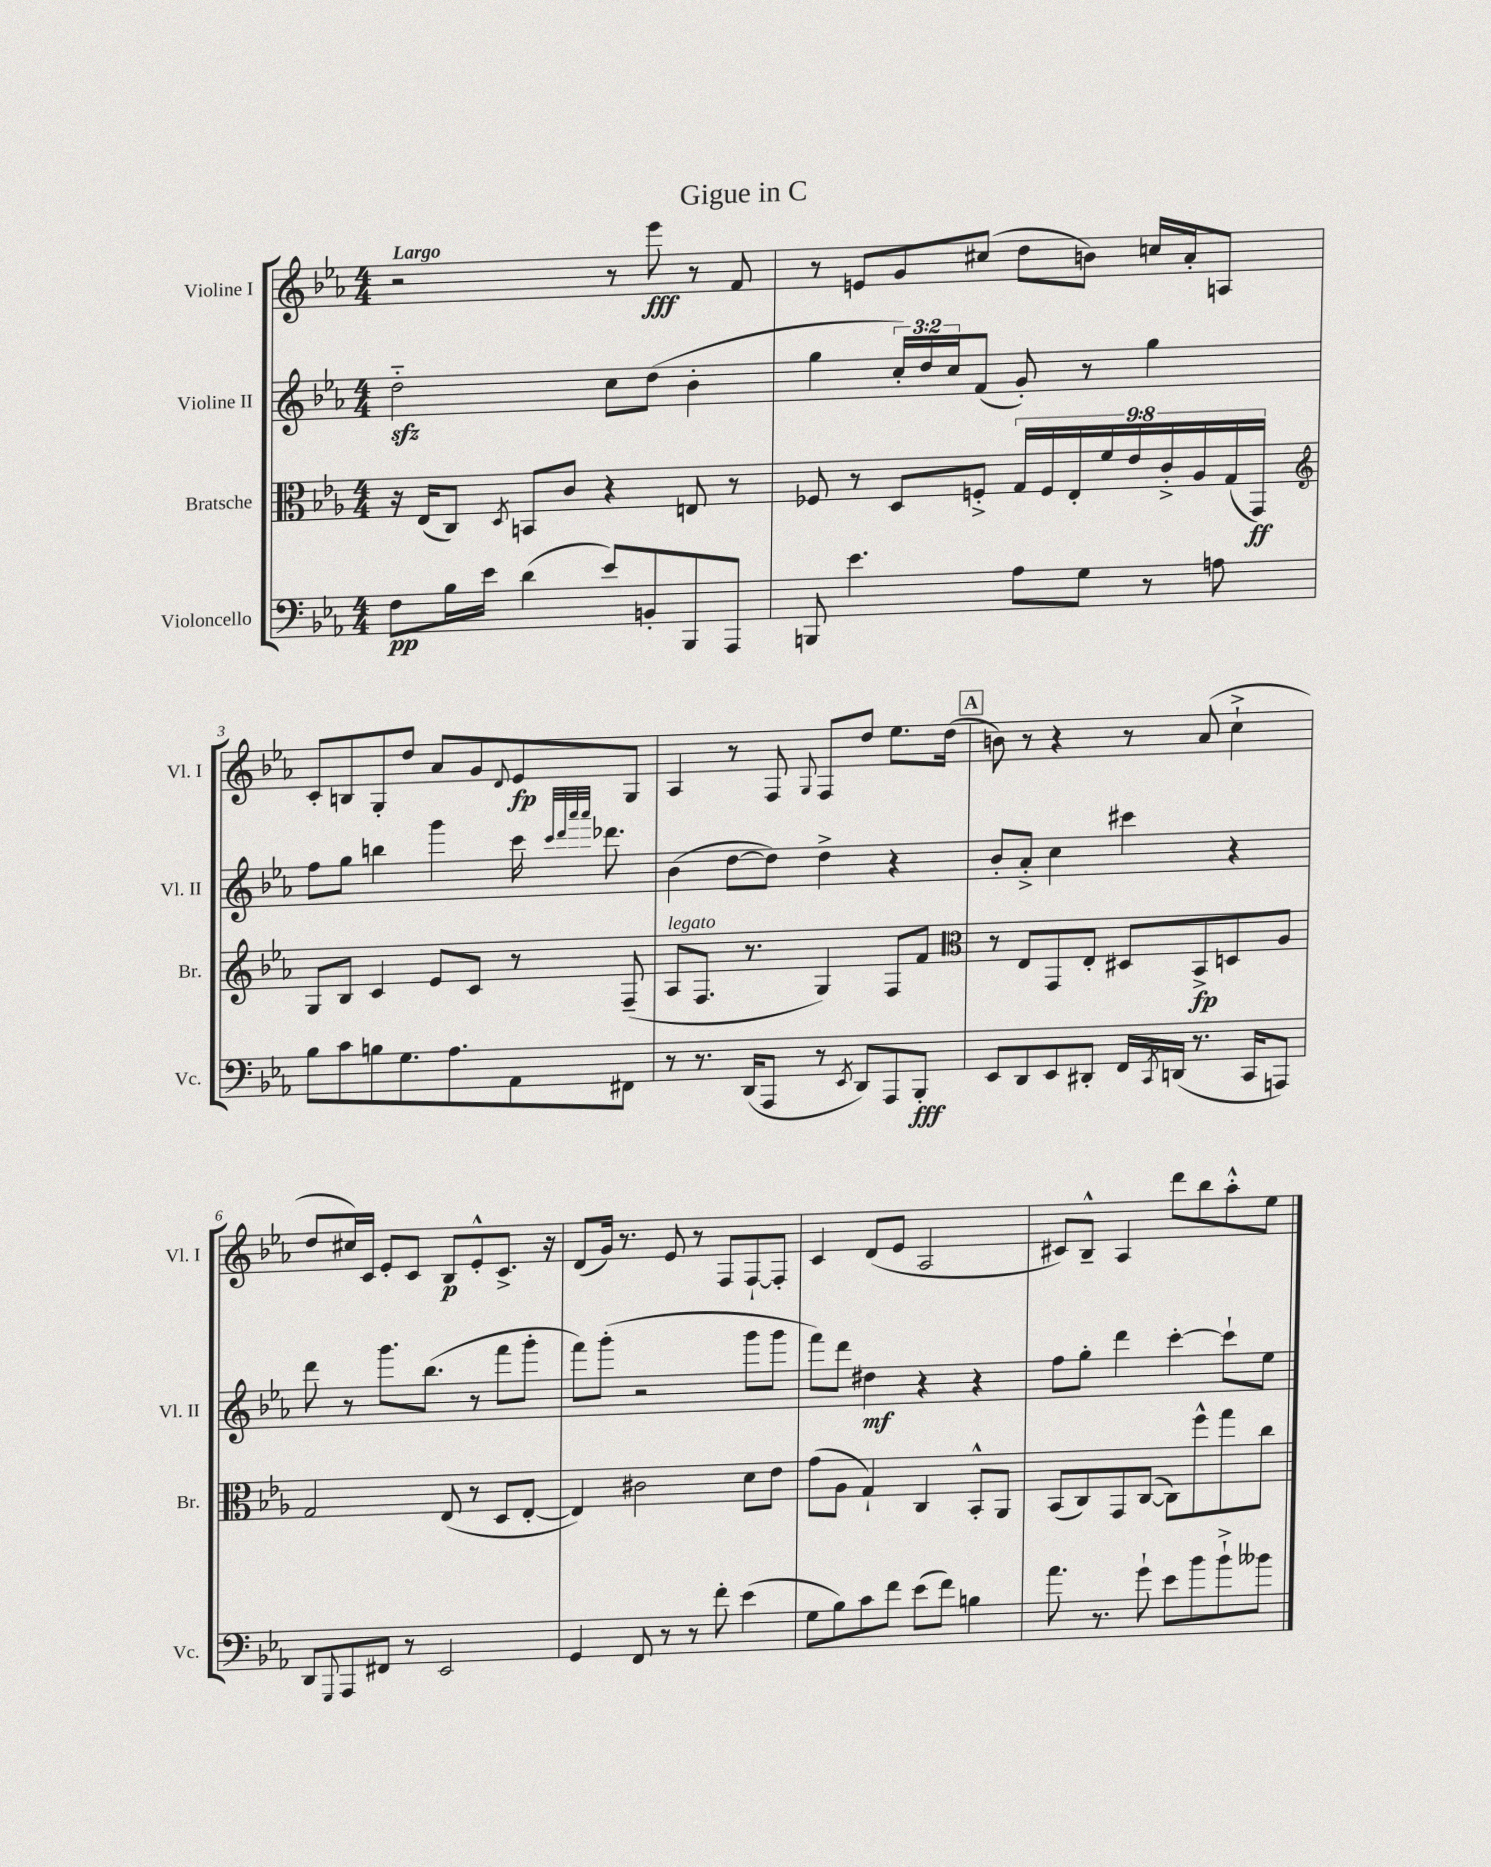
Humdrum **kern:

**kern	**dynam	**kern	**dynam	**kern	**dynam	**kern	**dynam
*part4	*part4	*part3	*part3	*part2	*part2	*part1	*part1
*staff4	*staff4	*staff3	*staff3	*staff2	*staff2	*staff1	*staff1
*I"Violoncello	*	*I"Bratsche	*	*I"Violine II	*	*I"Violine I	*
*I'Vc.	*	*I'Br.	*	*I'Vl. II	*	*I'Vl. I	*
*clefF4	*	*clefC3	*	*clefG2	*	*clefG2	*
*k[b-e-a-]	*	*k[b-e-a-]	*	*k[b-e-a-]	*	*k[b-e-a-]	*
*M4/4	*	*M4/4	*	*M4/4	*	*M4/4	*
=1	=1	=1	=1	=1	=1	=1	=1
!	!	!	!	!	!	!LO:TX:a:B:t=Largo	!
8F\L	pp	16r	.	2ddzz\	.	2r	.
.	.	(16E-/KL	.	.	.	.	.
16B-\L	.	8C/J)	.	.	.	.	.
16e-\JJ	.	.	.	.	.	.	.
.	.	8qD/	.	.	.	.	.
(4d\	.	8BBn/L	.	.	.	.	.
.	.	8c/J	.	.	.	.	.
8e-/L)	.	4r	.	8cc\L	.	8r	.
8BBn'/	.	.	.	(8dd\J	.	8eee-\	fff
8BBB-/	.	8En/	.	4b-'\	.	8r	.
8AAA-/J	.	8r	.	.	.	8f/	.
=2	=2	=2	=2	=2	=2	=2	=2
8BBBn/	.	8F-X/	.	4gg\	.	8r	.
4.e-\	.	8r	.	.	.	8en/L	.
.	.	8D/L	.	24cc'/LL)	.	8g/	.
.	.	.	.	24dd/	.	.	.
.	.	.	.	24cc/J	.	.	.
.	.	8Fn'^/J	.	(8f/J	.	(8cc#X/J	.
8A-\L	.	18G/LL	.	8g'/)	.	8dd\L	.
.	.	18F/	.	.	.	.	.
.	.	18E-'/	.	.	.	.	.
8G\J	.	.	.	8r	.	8bn\J)	.
.	.	18f/	.	.	.	.	.
.	.	18e-/	.	.	.	.	.
8r	.	.	.	4gg\	.	16ccn/LL	.
.	.	18c'^/	.	.	.	.	.
.	.	.	.	.	.	16a-'/J	.
.	.	18A-/	.	.	.	.	.
8An\	.	.	.	.	.	8An/J	.
.	.	(18G/	.	.	.	.	.
.	.	18GG/JJ)	ff	.	.	.	.
!!LO:LB:g=z
=3	=3	=3	=3	=3	=3	=3	=3
*	*	*clefG2	*	*	*	*	*
8B-\L	.	8G/L	.	8ff\L	.	8c'/L	.
8c\	.	8B-/J	.	8gg\J	.	8Bn/	.
8Bn\	.	4c/	.	4bbn\	.	8G'/	.
8.G\	.	.	.	.	.	8dd/J	.
.	.	8e-/L	.	4ggg\	.	8a-/L	.
8.A-\	.	.	.	.	.	.	.
.	.	8c/J	.	.	.	8g/	.
.	.	.	.	.	.	8qqd/	.
8AA-\	.	8r	.	16ccc\	.	8e-/	fp
.	.	.	.	32qqccc/LLL	.	.	.
.	.	.	.	32qqddd/	.	.	.
.	.	.	.	32qqaaa-/	.	.	.
.	.	.	.	32qqaaa-/JJJ	.	.	.
.	.	.	.	8.ddd-X\	.	.	.
8FF#X\J	.	(8F~/	.	.	.	8G/J	.
=4	=4	=4	=4	=4	=4	=4	=4
!	!	!LO:TX:a:i:t=legato	!	!	!	!	!
8r	.	8A-/L	.	(4b-\	.	4A-/	.
8.r	.	8.F/J	.	.	.	.	.
.	.	.	.	[8dd\L	.	8r	.
(16DD/KL	.	8.r	.	.	.	.	.
8AAA-/J	.	.	.	8dd\J])	.	8F/	.
.	.	.	.	.	.	8qqG/	.
8r	.	4G/)	.	4dd^\	.	8F/L	.
8qEE-/	.	.	.	.	.	.	.
8DD/L)	.	.	.	.	.	8dd/J	.
8AAA-/	.	8F/L	.	4r	.	8.ee-\L	.
8BBB-'/J	fff	8f/J	.	.	.	.	.
.	.	.	.	.	.	(16dd\Jk	.
!!LO:REH:place=s1:t=A
=5	=5	=5	=5	=5	=5	=5	=5
*	*	*clefC3	*	*	*	*	*
8EE-/L	.	8r	.	8b-'/L	.	8bn\)	.
8DD/	.	8E-/L	.	8a-'^/J	.	8r	.
8EE-/	.	8GG/	.	4cc\	.	4r	.
8DD#X'/J	.	8E-'/J	.	.	.	.	.
16FF/LL	.	8D#X/L	.	4ccc#X\	.	8r	.
8qCC/	.	.	.	.	.	.	.
(16DDn/JJ	.	.	.	.	.	.	.
8.r	.	8BB-^/	fp	.	.	(8a-/	.
.	.	8Dn/	.	4r	.	4cc`^\	.
16CC/KL	.	.	.	.	.	.	.
8AAAn/J)	.	8A-/J	.	.	.	.	.
!!LO:LB:g=z
=6	=6	=6	=6	=6	=6	=6	=6
8DD/L	.	2G/	.	8ddd\	.	8dd/L	.
8qqGGG/	.	.	.	.	.	.	.
8AAA-/	.	.	.	8r	.	16cc#X/L)	.
.	.	.	.	.	.	16c/JJ	.
8FF#X/J	.	.	.	8.ggg\L	.	8e-'/L	.
8r	.	.	.	.	.	8c/J	.
.	.	.	.	(8.bb-\J	.	.	.
2EE-/	.	(8E-/	.	.	.	8B-/L	p
.	.	8r	.	8r	.	8e-'^^/	.
.	.	8D/L	.	8fff\L	.	8.c^/J	.
.	.	[8E-'/J	.	8ggg'\J	.	.	.
.	.	.	.	.	.	16r	.
=7	=7	=7	=7	=7	=7	=7	=7
4GG/	.	4E-/])	.	8fff\L)	.	(8d/L	.
.	.	.	.	(8ggg'\J	.	16g/Jk)	.
.	.	.	.	.	.	8.r	.
8FF/	.	2c#X\	.	2r	.	.	.
8r	.	.	.	.	.	8e-/	.
8r	.	.	.	.	.	8r	.
8f'\	.	.	.	.	.	8F/L	.
(4e-\	.	8d\L	.	8ggg\L	.	[8F`/	.
.	.	8e-\J	.	8ggg\J	.	8F'/J]	.
=8	=8	=8	=8	=8	=8	=8	=8
8G\L	.	(8g\L	.	8fff\L)	.	4c/	.
8B-\)	.	8A-\J	.	8ddd\J	.	.	.
8c\	.	4G`/)	.	4dd#X\	mf	(8d/L	.
8f\J	.	.	.	.	.	8e-/J	.
(8e-\L	.	4C/	.	4r	.	2A-/	.
8f\J)	.	.	.	.	.	.	.
4Bn\	.	8BB-'^^/L	.	4r	.	.	.
.	.	8AA-/J	.	.	.	.	.
=9	=9	=9	=9	=9	=9	=9	=9
8.a-\	.	(8BB-/L	.	8ff\L	.	8c#X/L)	.
.	.	8C/)	.	8gg'\J	.	8B-~^^/J	.
8.r	.	.	.	.	.	.	.
.	.	8GG/	.	4ddd\	.	4A-/	.
8g`\	.	([8C/J	.	.	.	.	.
8e-\L	.	8C\L])	.	[4ccc'\	.	8ddd\L	.
8b-\	.	8ff^^\	.	.	.	8bb-\	.
8b-`^\	.	8gg\	.	8ccc`\L]	.	8aa-'^^\	.
8b--X\J	.	8cc\J	.	8ee-\J	.	8ee-\J	.
==	==	==	==	==	==	==	==
*-	*-	*-	*-	*-	*-	*-	*-
